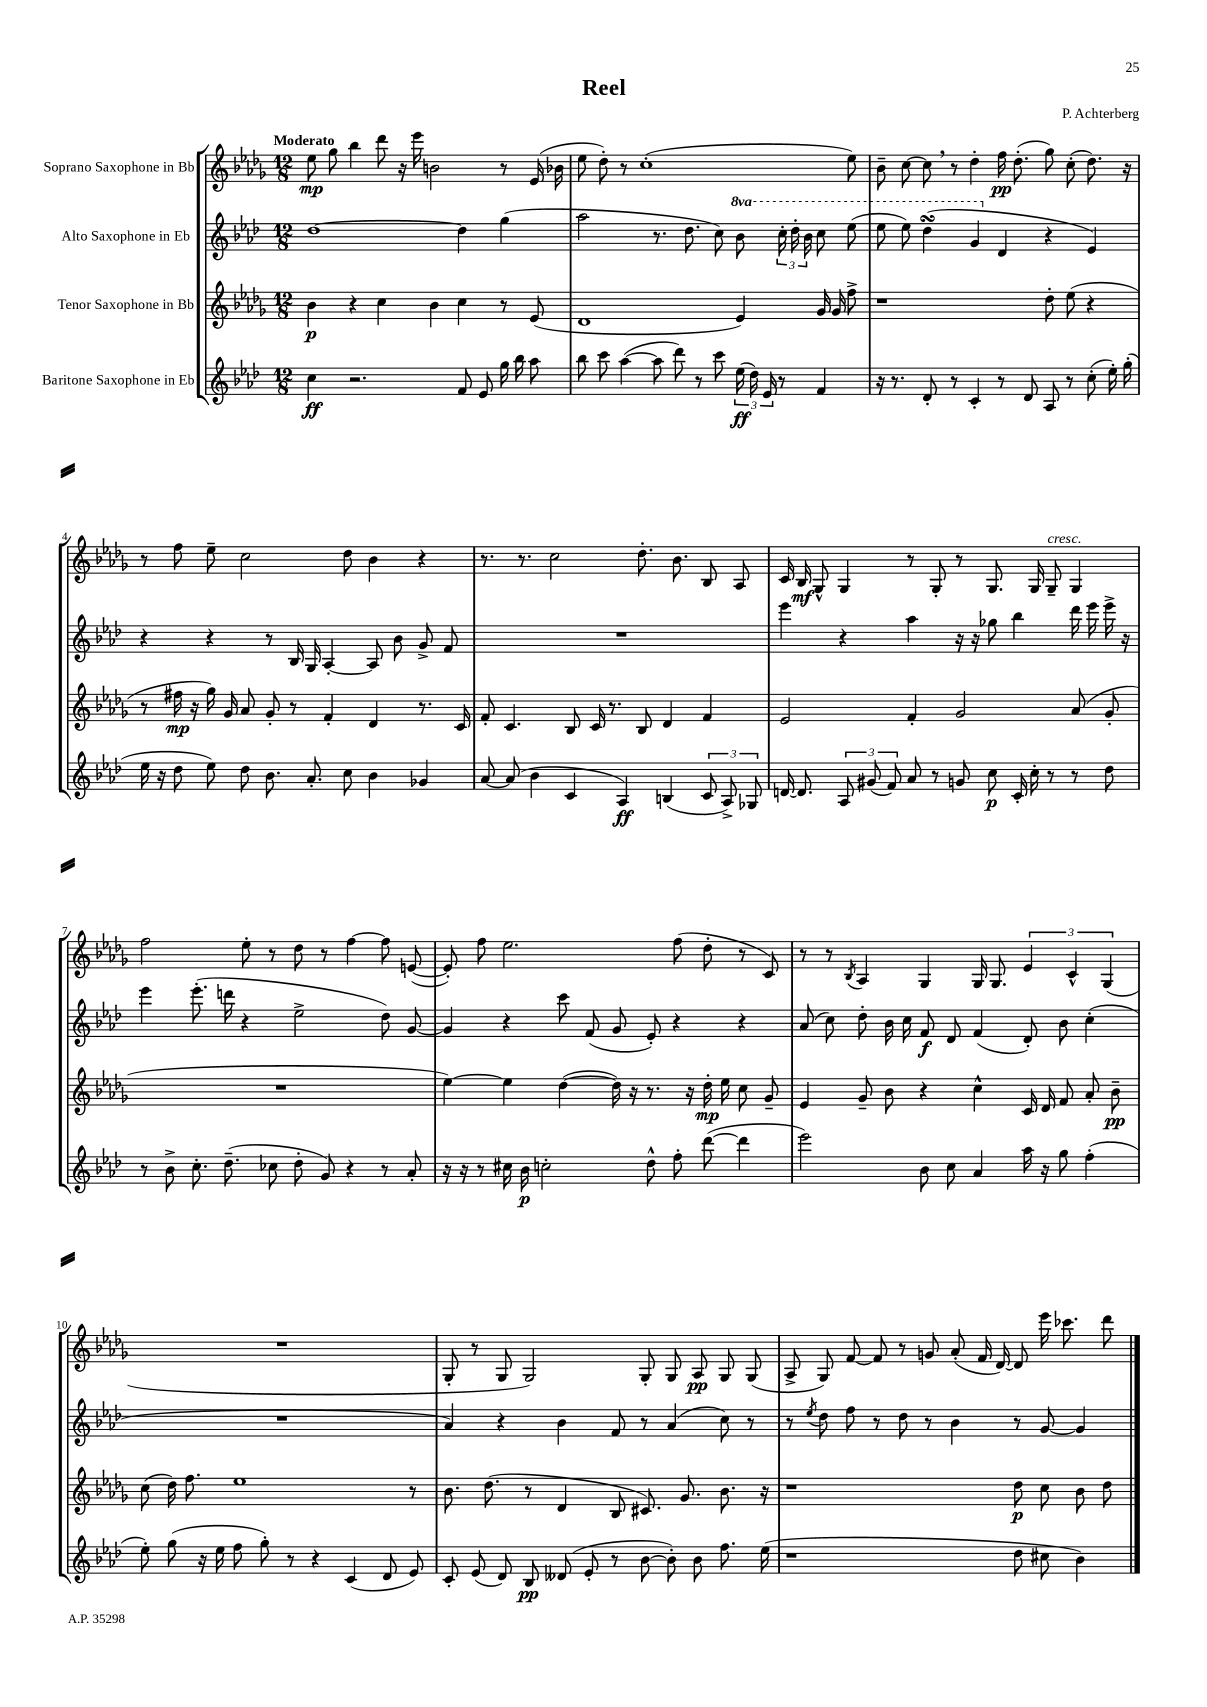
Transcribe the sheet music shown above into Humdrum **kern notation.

**kern	**kern	**kern	**kern
*staff4	*staff3	*staff2	*staff1
*clefG2	*clefG2	*clefG2	*clefG2
*k[b-e-a-d-]	*k[b-e-a-d-g-]	*k[b-e-a-d-]	*k[b-e-a-d-g-]
*M12/8	*M12/8	*M12/8	*M12/8
4cc	4b-	[1dd-	8ee-
.	.	.	8gg-
2.r	4r	.	4bb-
.	4cc	.	8ddd-
.	.	.	16r
.	.	.	16eee-
.	4b-	.	2b
8f	4cc	4dd-]	.
8e-	.	.	.
16gg	8r	(4gg	8r
16bb-	.	.	.
8aa-	(8e-	.	(16e-
.	.	.	16b-
=	=	=	=
8bb-	1d-	2aa-	8ee-
8ccc	.	.	8dd-')
([4aa-	.	.	8r
.	.	.	(1cc'
8aa-]	.	8.r	.
8ddd-)	.	.	.
.	.	8.dd-	.
8r	.	.	.
8ccc	.	8cc)	.
(24ee-	4e-)	8bb-	.
24dd-)	.	.	.
24e-	.	.	.
8r	.	24ccc'	.
.	.	24ddd-'	.
.	.	24bb-	.
4f	16g-	8ccc	.
.	16g-	.	.
.	8ff^	(8eee-	8ee-)
=	=	=	=
16r	1r	8eee-	8b-~
8.r	.	.	.
.	.	8eee-)	[8cc
8d-'	.	(4ddd-	8cc]
8r	.	.	8r
4c'	.	4gg	4dd-'
8r	.	4d-	16ff
.	.	.	(8.dd-'
8d-	.	.	.
8A-	8dd-'	4r	8gg-)
8r	(8ee-	.	(8cc'
(8cc'	4r	4e-)	8.dd-)
16ee-')	.	.	.
(16gg'	.	.	16r
=	=	=	=
16ee-	8r	4r	8r
16r	.	.	.
8dd-	16ff#	.	8ff
.	16r	.	.
8ee-)	16gg-)	4r	8ee-~
.	16g-	.	.
8dd-	8a-	.	2cc
8.b-	8g-'	8r	.
.	8r	16B-	.
8.a-'	.	16G	.
.	4f'	[4A-'	.
8cc	.	.	8dd-
4b-	4d-	8A-]	4b-
.	.	8b-	.
4g-	8.r	8g^	4r
.	.	8f	.
.	16c	.	.
=	=	=	=
[8a-	8f'	1.r	8.r
(8a-]	4.c	.	.
.	.	.	8.r
4b-	.	.	.
.	.	.	2cc
4c	8B-	.	.
.	16c	.	.
.	8.r	.	.
4A-)	.	.	.
.	8B-	.	8.dd-'
(4B	4d-	.	.
.	.	.	8.b-
12c	4f	.	8B-
12A-^)	.	.	.
.	.	.	8A-
12G-	.	.	.
=	=	=	=
[16d	2e-	4eee-	16c
8.d]	.	.	16B-
.	.	.	8G-^^
12A-	.	4r	4G-
(12g#	.	.	.
12f)	.	.	.
8a-	4f'	4aa-	8r
8r	.	.	8G-'
8g	2g-	16r	8r
.	.	16r	.
8cc	.	8gg-	8.G-
16c'	.	4bb-	.
16cc'	.	.	16G-
8r	.	.	8G-~
8r	(8a-	16ddd-	4G-
.	.	16eee-	.
8dd-	8g-'	16eee-^	.
.	.	16r	.
=	=	=	=
8r	1.r	4eee-	2ff
8b-^	.	.	.
8.cc'	.	(8.eee-'	.
(8.dd-~	.	16ddd	.
.	.	4r	8ee-'
8cc-	.	.	8r
8dd-'	.	2ee-^	8dd-
8g)	.	.	8r
4r	.	.	[4ff
8r	.	8dd-)	8ff]
8a-'	.	[8g	([8e
=	=	=	=
16r	[4ee-)	4g]	8e'])
16r	.	.	.
8r	.	.	8ff
16cc#	4ee-]	4r	2.ee-
16b-	.	.	.
2cc'	.	.	.
.	([4dd-	8ccc	.
.	.	(8f	.
.	16dd-])	8g	.
.	16r	.	.
8dd-^^	8.r	8e-')	.
8ff'	.	4r	(8ff
.	16r	.	.
([8ddd-	16dd-'	.	8dd-'
.	16ee-	.	.
4ddd-]	8cc	4r	8r
.	8g-~	.	8c)
=	=	=	=
2eee-)	4e-	(8a-	8r
.	.	8cc)	8r
.	.	.	8qB-
.	8g-~	8dd-'	4A-
.	8b-	16b-	.
.	.	16cc	.
8b-	4r	8f	4G-
8cc	.	8d-	.
4a-	4cc^^	(4f	16G-
.	.	.	8.G-
16aa-	16c	8d-')	6e-
16r	16d-	.	.
8gg	8f	8b-	.
.	.	.	6c^^
(4ff'	8a-'	(4cc'	.
.	.	.	(6G-
.	8b-~	.	.
=	=	=	=
8ee-')	(8cc	1.r	1.r
(8gg	16dd-)	.	.
.	8.ff	.	.
16r	.	.	.
16ee-	.	.	.
8ff	1ee-	.	.
8gg')	.	.	.
8r	.	.	.
4r	.	.	.
(4c	.	.	.
8d-	.	.	.
8e-)	8r	.	.
=	=	=	=
8c'	8.b-	4a-)	8G-'
(8e-	.	.	8r
.	(8.dd-	.	.
8d-)	.	4r	8G-
8B-	8r	.	2G-)
(8d--	4d-	4b-	.
8e-'	.	.	.
8r	8B-	8f	.
[8b-	8.c#)	8r	8G-'
8b-'])	.	(4a-	8G-
.	8.g-	.	.
8b-	.	.	8A-
8.ff	8.b-	8cc)	8G-
.	.	8r	(8G-
(16ee-	16r	.	.
=	=	=	=
1r	1r	8r	8A-^
.	.	8qee-	.
.	.	8dd-	8G-)
.	.	8ff	[8f
.	.	8r	8f]
.	.	8dd-	8r
.	.	8r	8g
.	.	4b-	(8a-'
.	.	.	16f
.	.	.	[16d-)
8dd-	8dd-	8r	8d-]
8cc#	8cc	[8g	16eee-
.	.	.	8.ccc-
4b-)	8b-	4g]	.
.	8dd-	.	8ddd-
==	==	==	==
*-	*-	*-	*-
